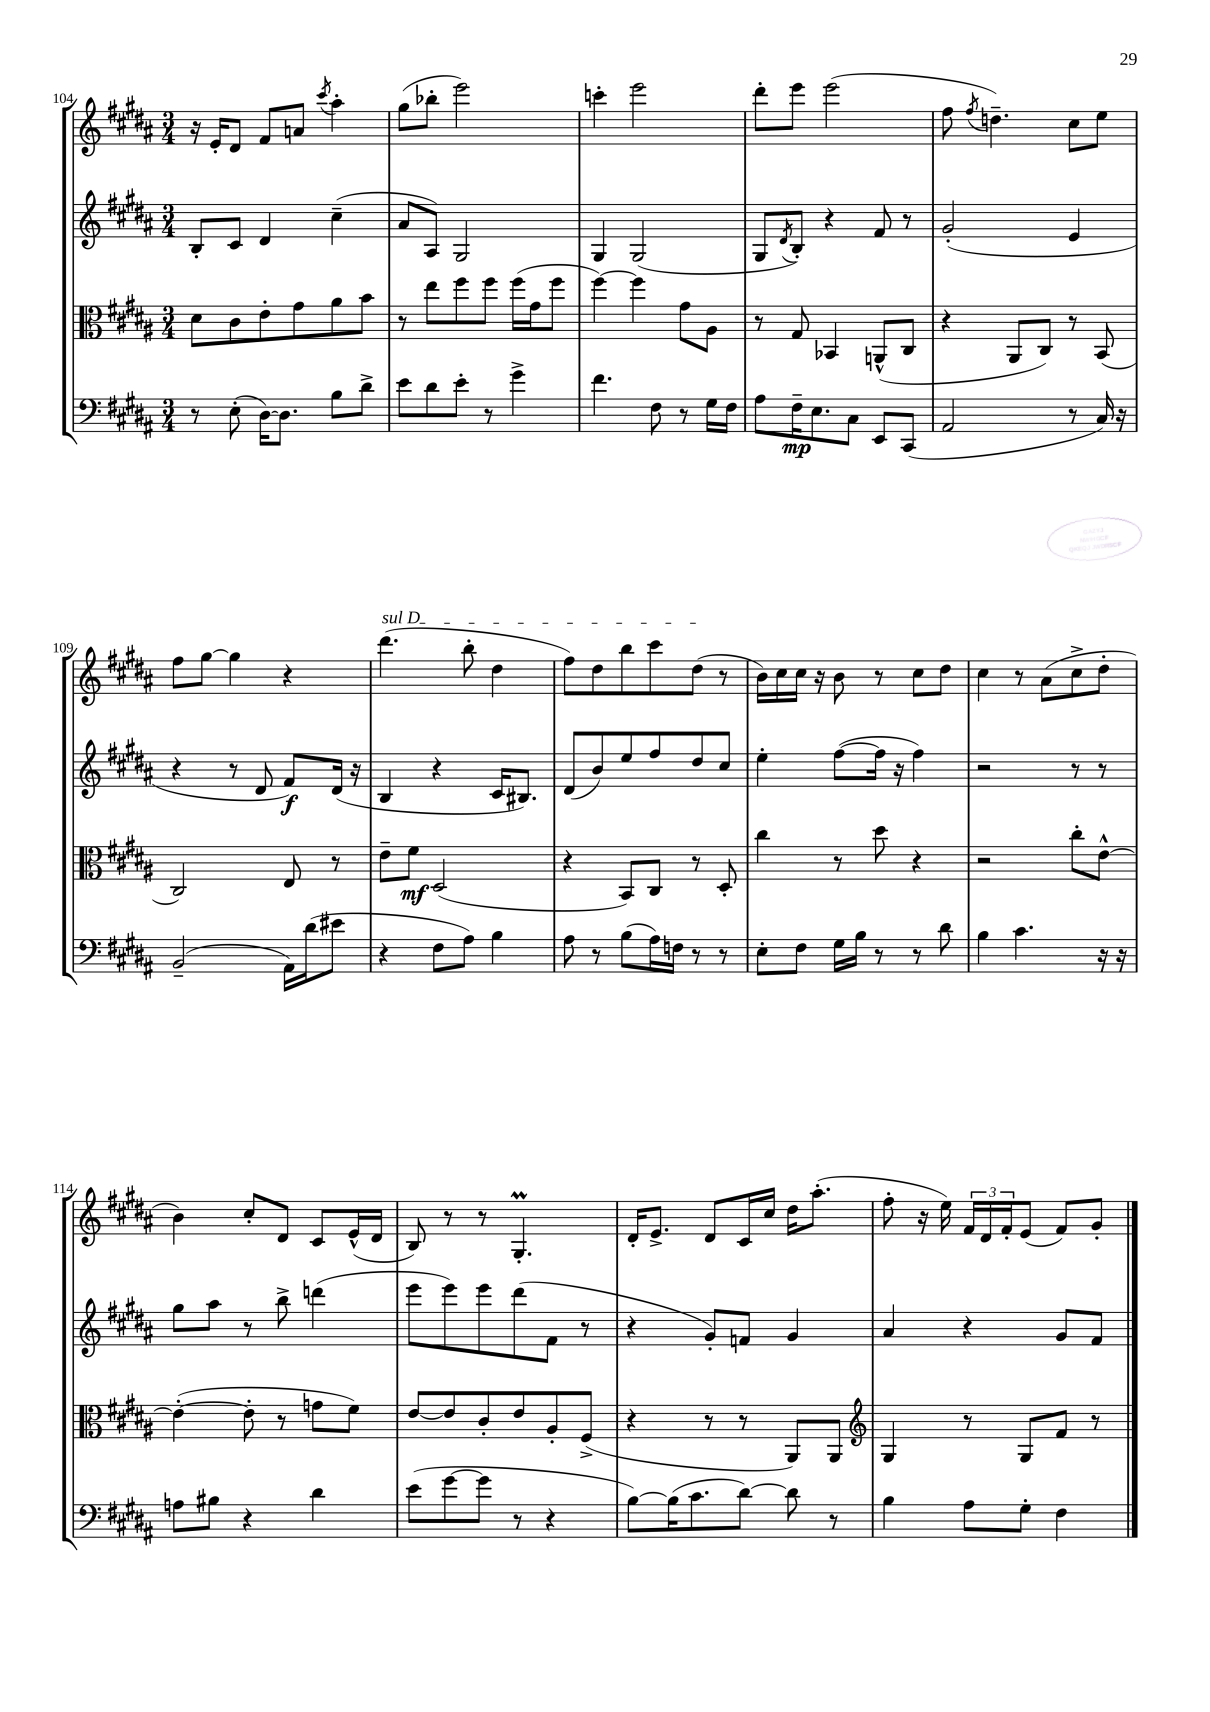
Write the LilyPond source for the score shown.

<<
\new StaffGroup <<
\new Staff = "s0" {
    \clef treble \key b \major \numericTimeSignature \time 3/4
    r16 e'16-. dis'8 fis'8 a'8 \acciaccatura { cis'''8 } ais''4-. |
    gis''8( bes''8-. e'''2) |
    c'''4-. e'''2 |
    dis'''8-. e'''8 e'''2( |
    fis''8 \acciaccatura { fis''8 } d''4.--) cis''8 e''8 |
    fis''8 gis''8~ gis''4 r4 |
    \once \override TextSpanner.bound-details.left.text = \markup { \italic "sul D" } dis'''4.\startTextSpan( b''8-. dis''4 |
    fis''8) dis''8 b''8 cis'''8 dis''8\stopTextSpan( r8 |
    b'16) cis''16 cis''16 r16 b'8 r8 cis''8 dis''8 |
    cis''4 r8 ais'8( cis''8-> dis''8-. |
    b'4) cis''8-. dis'8 cis'8 e'16-^( dis'16 |
    b8) r8 r8 gis4.-.\prall |
    dis'16-. e'8.-> dis'8 cis'16 cis''16 dis''16 ais''8.-.( |
    fis''8-. r16 e''16) \tuplet 3/2 { fis'16 dis'16 fis'16-. } e'8( fis'8) gis'8-. \bar "|." |
}
\new Staff = "s1" {
    \clef treble \key b \major \numericTimeSignature \time 3/4
    b8-. cis'8 dis'4 cis''4--( |
    ais'8 ais8) gis2 |
    gis4 gis2( |
    gis8 \acciaccatura { dis'8 } b8-.) r4 fis'8 r8 |
    gis'2-.( e'4 |
    r4 r8 dis'8 fis'8\f) dis'16( r16 |
    b4 r4 cis'16 bis8.) |
    dis'8( b'8) e''8 fis''8 dis''8 cis''8 |
    e''4-. fis''8~( fis''16 r16 fis''4) |
    r2 r8 r8 |
    gis''8 ais''8 r8 b''8-> d'''4( |
    e'''8 e'''8) e'''8 dis'''8( fis'8 r8 |
    r4 gis'8-.) f'8 gis'4 |
    ais'4 r4 gis'8 fis'8 \bar "|." |
}
\new Staff = "s2" {
    \clef alto \key b \major \numericTimeSignature \time 3/4
    dis'8 cis'8 e'8-. gis'8 ais'8 b'8 |
    r8 e''8 fis''8 fis''8 fis''16( gis'16 fis''8 |
    fis''4~) fis''4 gis'8 ais8 |
    r8 gis8 bes,4 a,8-^( cis8 |
    r4 ais,8 cis8) r8 b,8( |
    cis2) e8 r8 |
    e'8-- fis'8\mf dis2( |
    r4 b,8) cis8 r8 dis8-. |
    cis''4 r8 dis''8 r4 |
    r2 cis''8-. e'8~-^ |
    e'4~-.( e'8-. r8 g'8 fis'8) |
    e'8~ e'8 cis'8-. e'8 ais8-. fis8->( |
    r4 r8 r8 ais,8) ais,8 |
    \clef treble gis4 r8 gis8 fis'8 r8 \bar "|." |
}
\new Staff = "s3" {
    \clef bass \key b \major \numericTimeSignature \time 3/4
    r8 e8-.( dis16~) dis8. b8 dis'8-> |
    e'8 dis'8 e'8-. r8 gis'4-> |
    fis'4. fis8 r8 gis16 fis16 |
    ais8 fis16--\mp e8. cis8 e,8 cis,8( |
    ais,2 r8 cis16) r16 |
    b,2--( ais,16) dis'16( eis'8 |
    r4 fis8 ais8) b4 |
    ais8 r8 b8( ais16) f16 r8 r8 |
    e8-. fis8 gis16 b16 r8 r8 dis'8 |
    b4 cis'4. r16 r16 |
    a8 bis8 r4 dis'4 |
    e'8( gis'8~ gis'8 r8 r4 |
    b8~) b16( cis'8. dis'8~) dis'8 r8 |
    b4 ais8 gis8-. fis4 \bar "|." |
}
>>
>>
\layout { \context { \Score currentBarNumber = #104 } }
